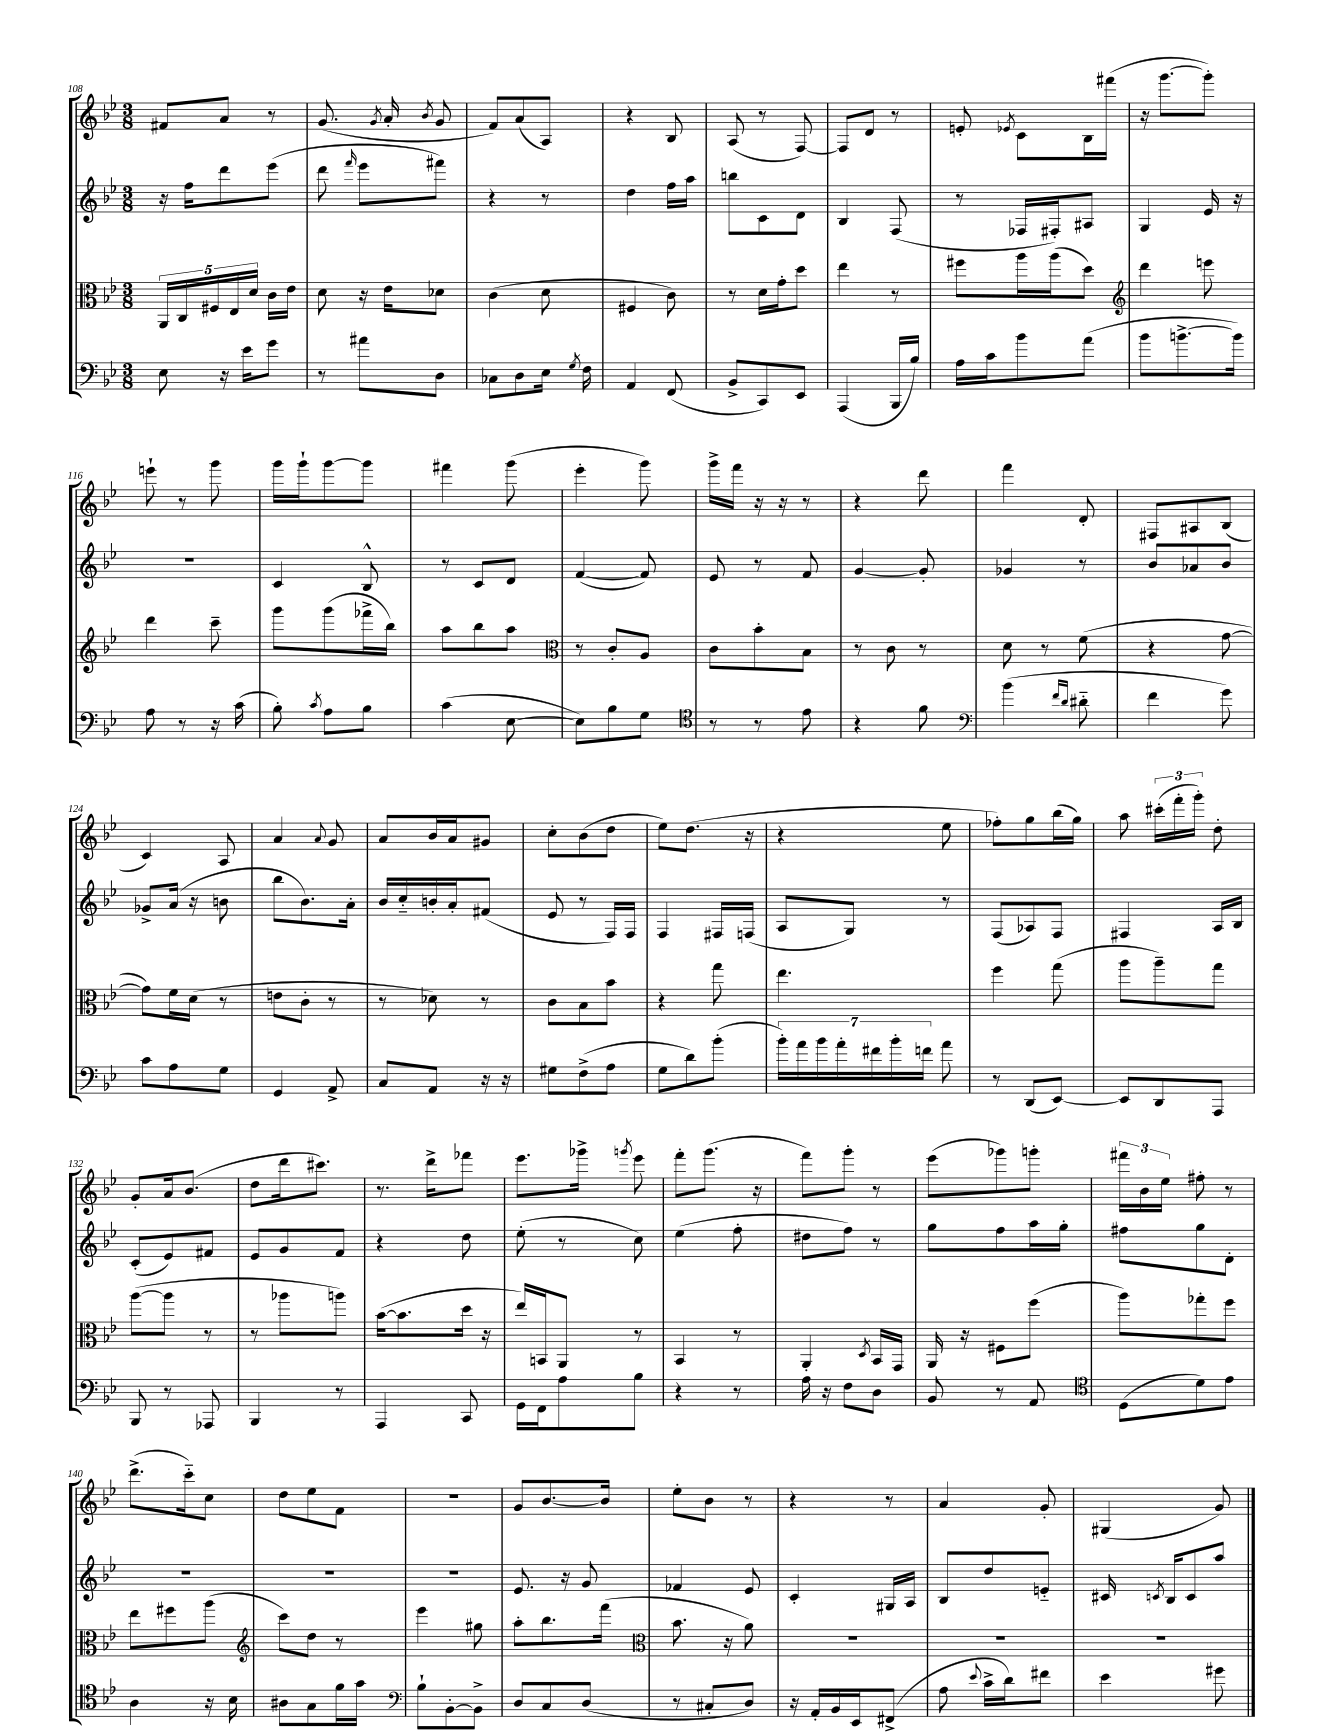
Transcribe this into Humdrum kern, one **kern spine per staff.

**kern	**kern	**kern	**kern
*staff4	*staff3	*staff2	*staff1
*clefF4	*clefC3	*clefG2	*clefG2
*k[b-e-]	*k[b-e-]	*k[b-e-]	*k[b-e-]
*M3/8	*M3/8	*M3/8	*M3/8
8E-	20AA	16r	8f#
.	20C	.	.
.	.	16ff	.
.	20F#	.	.
16r	.	8ddd	8a
.	20E-	.	.
16e-	.	.	.
.	20d	.	.
8g	16c	(8eee-	8r
.	16e-	.	.
=	=	=	=
8r	8d	8ddd	(8.g
.	.	16qqfff	.
8a#	16r	8eee-	.
.	.	.	8qg
.	16e-	.	16a'
.	.	.	8qb-
8D	8d-	8fff#)	8g
=	=	=	=
8C-	(4c	4r	8f)
8D	.	.	(8a
16E-	8d	8r	8A)
8qG	.	.	.
16F	.	.	.
=	=	=	=
4AA	4F#	4dd	4r
(8FF	8c)	16ff	8B-
.	.	16aa	.
=	=	=	=
8BB-^	8r	8bb	(8A
8CC)	16d	8c	8r
.	16g'	.	.
8EE-	8dd	8d	[8F)
=	=	=	=
(4AAA	4ee-	4B-	8F]
.	.	.	8d
16BBB-	8r	(8F	8r
16B-)	.	.	.
=	=	=	=
16A	8ff#	8r	8e'
16c	.	.	.
.	.	.	8qe-
8b-	16aa	16F-	8c
.	(16aa	16F#')	.
(8a	8dd)	8A#	16B-
.	.	.	(16fff#
=	=	=	=
*	*clefG2	*	*
8b-	4ddd	4G	16r
.	.	.	[8.ggg
[8.b^	.	.	.
.	8eee	16e-	8ggg'])
16b])	.	16r	.
=	=	=	=
8A	4ddd	4.r	8eee`
8r	.	.	8r
16r	8ccc~	.	8ggg
(16c	.	.	.
=	=	=	=
8B-')	8ggg	4c	16ggg
.	.	.	16ggg`
8qc	.	.	.
8A	(8ggg	.	[8ggg
8B-	16fff-^	8B-^^	8ggg]
.	16bb-)	.	.
=	=	=	=
(4c	8aa	8r	4fff#
.	8bb-	8c	.
[8E-	8aa	8d	(8ggg
=	=	=	=
*	*clefC3	*	*
8E-])	8r	([4f	4eee-'
8B-	8c'	.	.
8G	8A	8f])	8ggg)
=	=	=	=
*clefC4	*	*	*
8r	8c	8e-	16ggg^
.	.	.	16fff
8r	8b-'	8r	16r
.	.	.	16r
8e-	8B-	8f	8r
=	=	=	=
4r	8r	[4g	4r
.	8c	.	.
8f	8r	8g']	8ddd
=	=	=	=
*clefF4	*	*	*
(4b-	8d	4g-	4fff
.	8r	.	.
16qqf	.	.	.
16qqd	.	.	.
8d#'~	(8f	8r	8d'
=	=	=	=
4f	4r	8b-	8F#
.	.	8a-	8A#
8g)	[8g	8b-	(8B-
=	=	=	=
8c	8g])	8g-^	4c)
8A	16f	(16a	.
.	(16d	16r	.
8G	8r	8b	8A
=	=	=	=
4GG	8e	8bb-	4a
.	8c'	8.b-)	.
.	.	.	8qqa
8AA^	8r	.	8g
.	.	16a'	.
=	=	=	=
8C	8r	16b-	8a
.	.	16cc'~	.
8AA	8d-)	16b'	16b-
.	.	16a'	16a
16r	8r	(8f#	8g#
16r	.	.	.
=	=	=	=
8G#	8c	8e-	8cc'
(8F^	8B-	8r	(8b-
8A	8b-	16F)	8dd
.	.	16F	.
=	=	=	=
8G	4r	4F	8ee-)
8d)	.	.	(8.dd
(8b-'	8gg	16F#	.
.	.	(16F	16r
=	=	=	=
28b-')	4.ee-	8A	4r
28a	.	.	.
28b-	.	.	.
28a'	.	.	.
.	.	8G)	.
28f#	.	.	.
28b-'	.	.	.
28f	.	.	.
8a	.	8r	8ee-
=	=	=	=
8r	4ff	(8F	8ff-')
(8DD	.	8A-)	8gg
[8EE-)	(8gg	8F	(16bb-
.	.	.	16gg)
=	=	=	=
8EE-]	8aa	4F#	8aa
8DD	8aa~)	.	(24ccc#'
.	.	.	24fff'
.	.	.	24ggg')
8AAA	8gg	16A	8dd'
.	.	16B-	.
=	=	=	=
8BBB-	([8aa	(8c'	8g'
8r	8aa]	8e-)	16a
.	.	.	(8.b-
8AAA-	8r	8f#	.
=	=	=	=
4BBB-	8r	8e-	8dd
.	8aa-	8g	16ddd
.	.	.	8.ccc#)
8r	8aa)	8f	.
=	=	=	=
4AAA	([16b-	4r	8.r
.	8.b-]	.	.
.	.	.	16ddd^
8CC	16dd	8dd	8fff-
.	16r	.	.
=	=	=	=
16GG	16ee-)	(8ee-'	8.eee-
16FF	16BB	.	.
8A	8AA	8r	.
.	.	.	16ggg-^
.	.	.	8qggg
8B-	8r	8cc)	8eee-
=	=	=	=
4r	4BB-	(4ee-	8fff'
.	.	.	(8.ggg
8r	8r	8ff'	.
.	.	.	16r
=	=	=	=
16A	4AA'	8dd#	8fff)
16r	.	.	.
8F	.	8ff)	8ggg'
.	8qD	.	.
8D	16BB-	8r	8r
.	16GG	.	.
=	=	=	=
8BB-	16AA	8gg	(8eee-
.	16r	.	.
8r	8F#	8ff	8ggg-)
8AA	(8ff	16aa	8ggg'
.	.	16gg'	.
=	=	=	=
*clefC4	*	*	*
(8D	8aa)	8ff#	24fff#
.	.	.	24b-
.	.	.	24ee-
8d)	8gg-'	8gg	8ff#'
8e-	8ff	8d'	8r
=	=	=	=
4A	8ee-	4.r	(8.ddd^
.	8ff#	.	.
.	.	.	16ccc'~)
16r	(8aa	.	8cc
16B-	.	.	.
=	=	=	=
*	*clefG2	*	*
8A#	8ccc)	4.r	8dd
8G	8dd	.	8ee-
16f	8r	.	8f
16g	.	.	.
=	=	=	=
*clefF4	*	*	*
8B-`	4eee-	4.r	4.r
[8BB-'	.	.	.
8BB-^]	8gg#	.	.
=	=	=	=
8D	8aa'	8.e-	8g
8C	8.bb-	.	[8.b-
.	.	16r	.
(8D	.	8g	.
.	(16fff	.	16b-]
=	=	=	=
*	*clefC3	*	*
8r	8.b-	4f-	8ee-'
8C#'	.	.	8b-
.	16r	.	.
8D)	8a)	8e-	8r
=	=	=	=
16r	4.r	4c'	4r
16AA'	.	.	.
16BB-	.	.	.
16EE-	.	.	.
(8FF#^	.	16G#	8r
.	.	16A	.
=	=	=	=
8A	4.r	8B-	4a
8qqe-	.	.	.
16c^	.	8dd	.
16d)	.	.	.
8f#	.	8e'~	8g'
=	=	=	=
4e-	4.r	16c#	(4G#
.	.	8qc	.
.	.	16B-	.
.	.	8c	.
8g#	.	8aa	8g)
==	==	==	==
*-	*-	*-	*-
